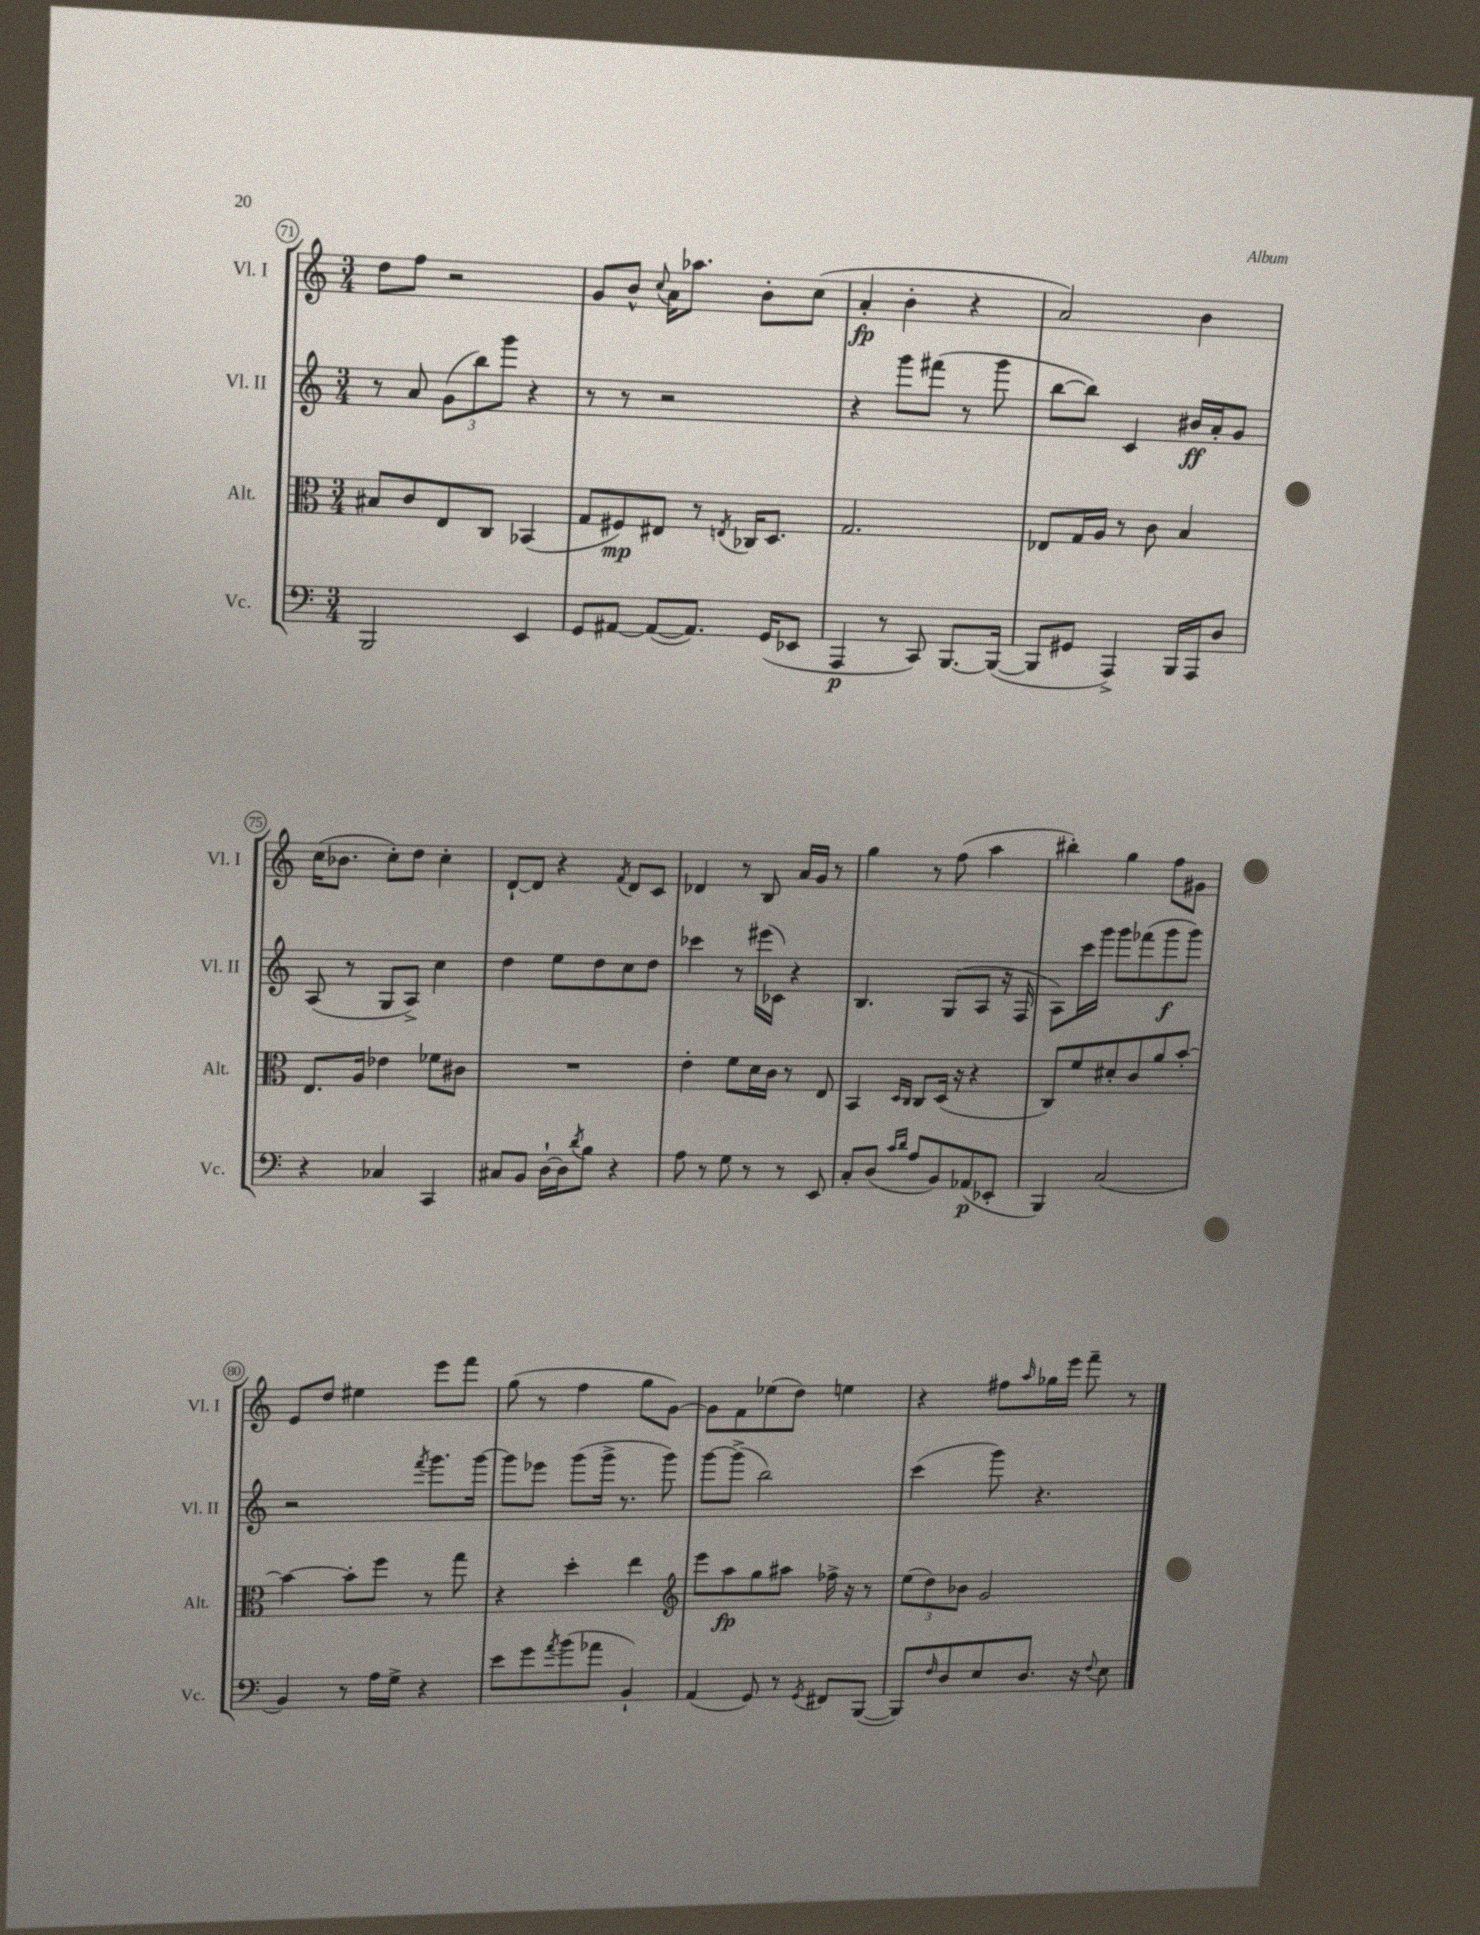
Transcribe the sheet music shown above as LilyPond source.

<<
\new StaffGroup <<
\new Staff = "s0" \with { instrumentName = "Vl. I" shortInstrumentName = "Vl. I" } {
    \clef treble \key c \major \numericTimeSignature \time 3/4
    d''8 f''8 r2 |
    g'8 b'8-^ \appoggiatura { c''8 } a'16 aes''8. b'8-. c''8( |
    a'4-.\fp b'4-. r4 |
    a'2) b'4 |
    c''16( bes'8. c''8-.) d''8 c''4-. |
    d'8~-! d'8 r4 \acciaccatura { f'8 } d'8 c'8 |
    des'4 r8 b8 a'16 g'16 r8 |
    g''4 r8 f''8( a''4 |
    bis''4-.) g''4 f''8 gis'8 |
    e'8 d''8 eis''4 e'''8 f'''8 |
    g''8( r8 f''4 g''8 g'8~) |
    g'8 f'8 ees''8( d''8) e''4 |
    r4 fis''8 \grace { a''16 } ges''16 e'''16 f'''8-- r8 \bar "|." |
}
\new Staff = "s1" \with { instrumentName = "Vl. II" shortInstrumentName = "Vl. II" } {
    \clef treble \key c \major \numericTimeSignature \time 3/4
    r8 a'8 \tuplet 3/2 { g'8( b''8) g'''8 } r4 |
    r8 r8 r2 |
    r4 g'''8 fis'''8( r8 g'''8 |
    b''8~ b''8) c'4 bis'16\ff a'16-. g'8 |
    a8( r8 g8 a8->) c''4 |
    d''4 e''8 d''8 c''8 d''8 |
    ces'''4 r8 eis'''16( ces'16) r4 |
    b4. g8( a8 r16 f16 |
    a8) c'''16 g'''16 g'''8 fes'''8( g'''8\f g'''8) |
    r2 \acciaccatura { f'''8 } g'''8. g'''16~ |
    g'''8 ees'''8 g'''8( g'''16-> r8. g'''8) |
    g'''8~ g'''8->( b''2) |
    c'''4( g'''8) r4. \bar "|." |
}
\new Staff = "s2" \with { instrumentName = "Alt." shortInstrumentName = "Alt." } {
    \clef alto \key c \major \numericTimeSignature \time 3/4
    bis8 c'8 e8 c8 bes,4( |
    g8 fis8\mp) eis8 r8 \acciaccatura { e8 } ces16 d8. |
    g2. |
    ees8 g16 a16 r8 c'8 b4 |
    e8. a16 ees'4 fes'8 cis'8 |
    R2. |
    e'4-. f'8 d'16 c'16 r8 e8 |
    b,4 \grace { d16 c16 } c8 d16( r16 r4 |
    c8) f'8 dis'8-. c'8 a'8 b'8~-. |
    b'4~ b'8-. f''8 r8 g''8 |
    r4 d''4-. e''4 |
    \clef treble e'''8 a''8\fp g''8 ais''8 fes''16-> r16 r8 |
    \tuplet 3/2 { e''8( d''8) bes'8 } g'2 \bar "|." |
}
\new Staff = "s3" \with { instrumentName = "Vc." shortInstrumentName = "Vc." } {
    \clef bass \key c \major \numericTimeSignature \time 3/4
    b,,2 e,4 |
    g,8 ais,8~ ais,8~( ais,8.) g,16( ees,8 |
    a,,4\p r8 c,8) b,,8.~ b,,16~( |
    b,,8 gis,8 a,,4->) b,,16 a,,16 d8 |
    r4 ces4 c,4 |
    cis8 b,8 d16~-! d16 \acciaccatura { d'8 } b8 r4 |
    a8 r8 g8 r8 r8 e,8 |
    c8-. d8( \grace { c'16 d'16 } a8 b,8) aes,8\p( ees,8-. |
    b,,4) c2( |
    b,4) r8 a16 g16-> r4 |
    e'8 g'8 \acciaccatura { a'8 } b'8( aes'8 b,4-!) |
    a,4( g,8) r8 \acciaccatura { g,8 } fis,8 b,,8~( |
    b,,8) \grace { f16 } d8 e8 d8. r16 \appoggiatura { f8 } e8 \bar "|." |
}
>>
>>
\layout { \context { \Score currentBarNumber = #71 \override BarNumber.stencil = #(make-stencil-circler 0.1 0.3 ly:text-interface::print) } }
